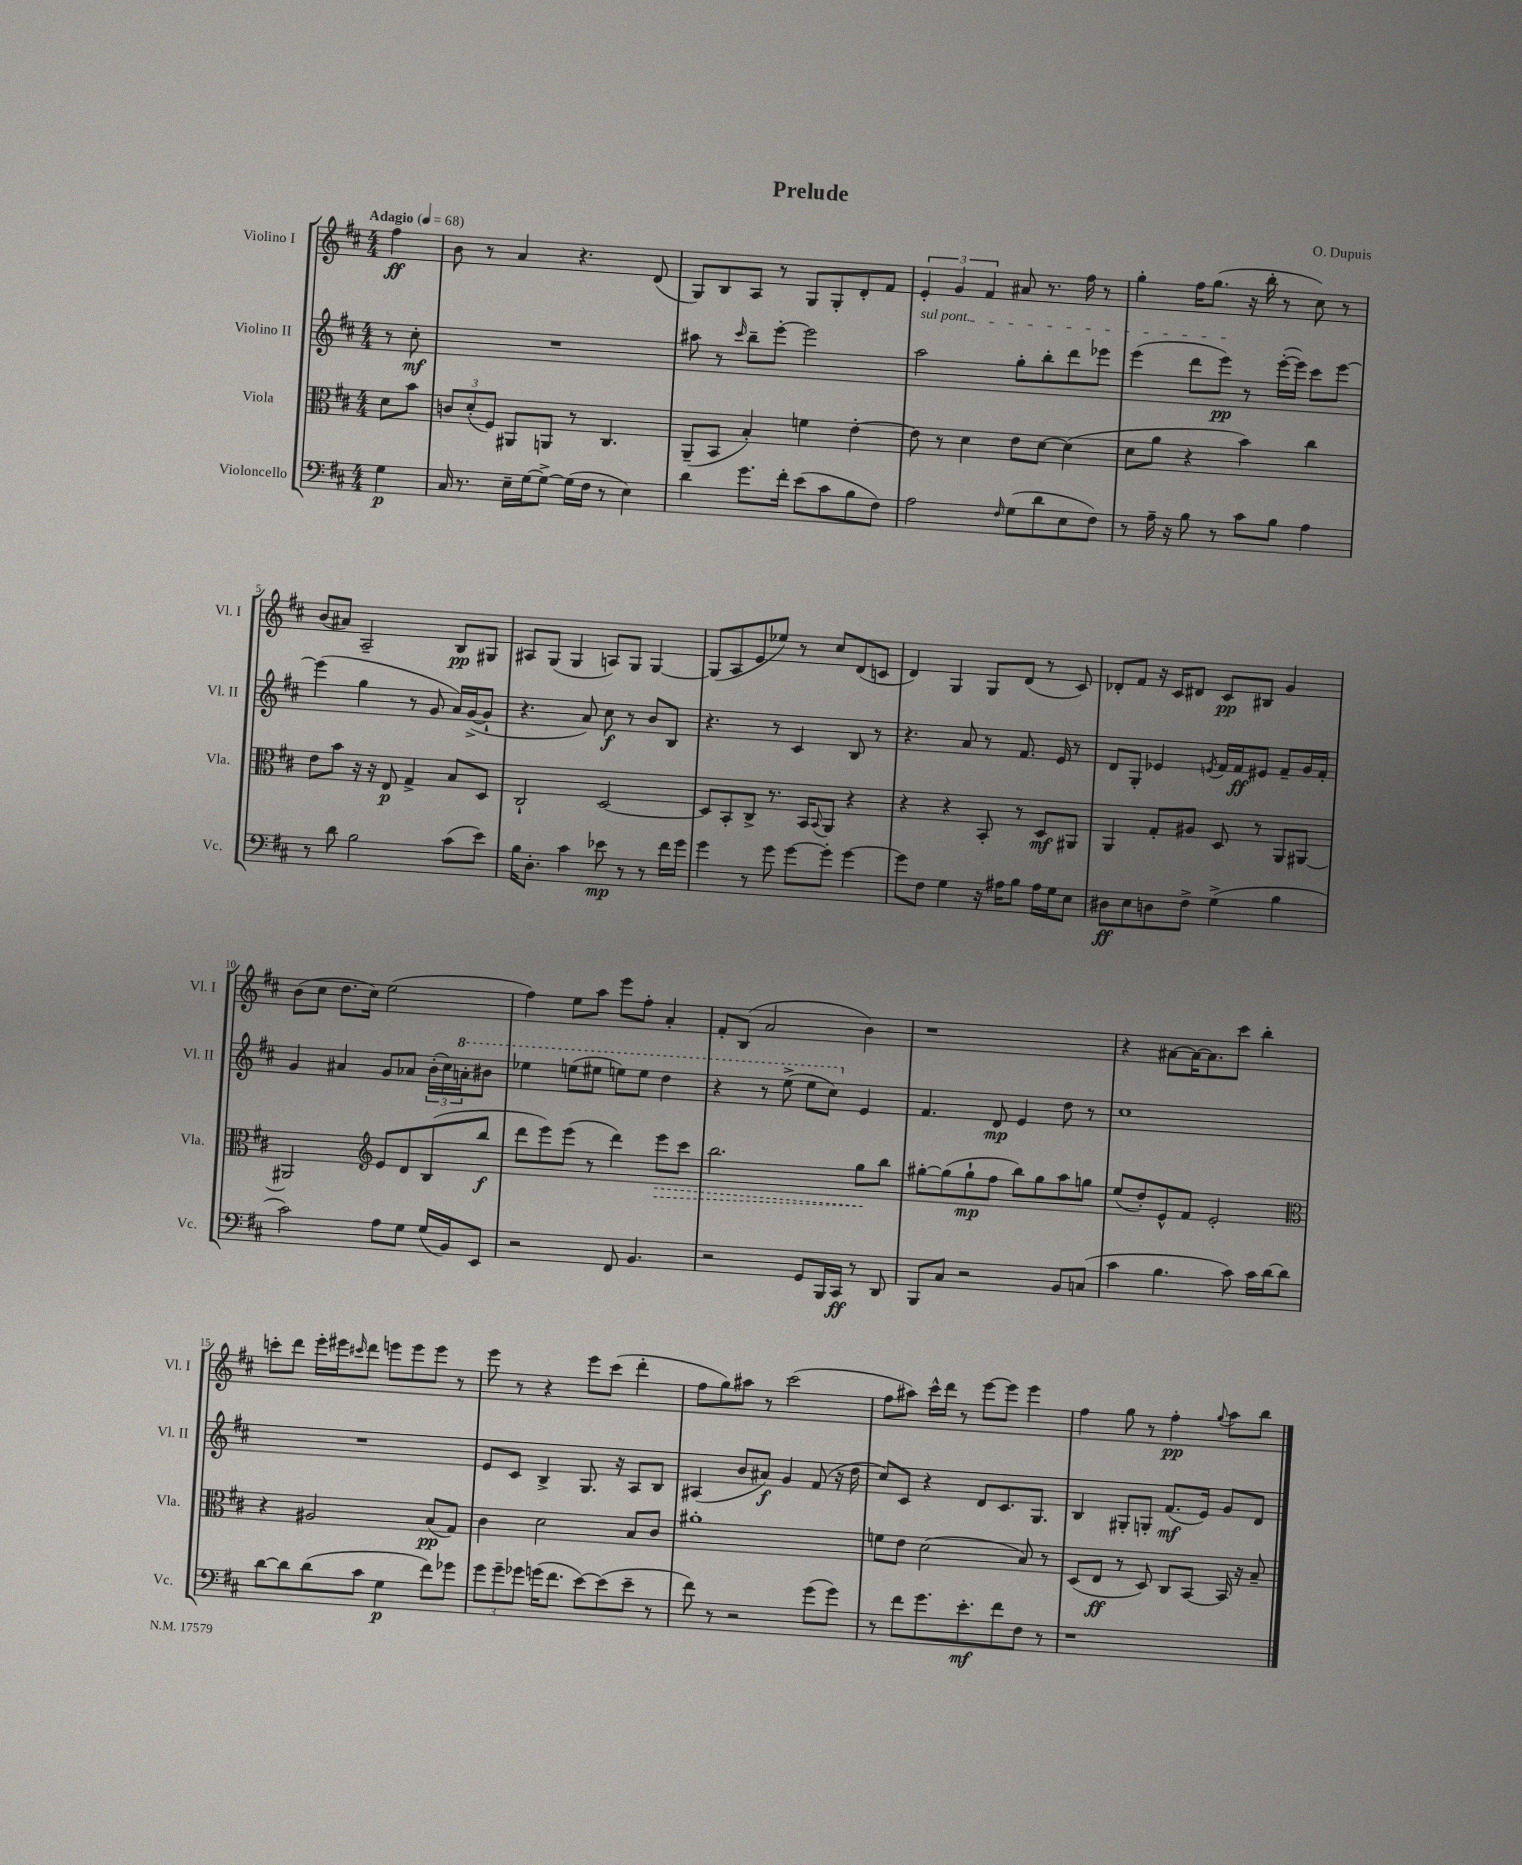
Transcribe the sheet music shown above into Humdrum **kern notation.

**kern	**dynam	**kern	**dynam	**kern	**dynam	**kern	**dynam
*part4	*part4	*part3	*part3	*part2	*part2	*part1	*part1
*staff4	*staff4	*staff3	*staff3	*staff2	*staff2	*staff1	*staff1
*I"Violoncello	*	*I"Viola	*	*I"Violino II	*	*I"Violino I	*
*I'Vc.	*	*I'Vla.	*	*I'Vl. II	*	*I'Vl. I	*
*clefF4	*	*clefC3	*	*clefG2	*	*clefG2	*
*k[f#c#]	*	*k[f#c#]	*	*k[f#c#]	*	*k[f#c#]	*
*M4/4	*	*M4/4	*	*M4/4	*	*M4/4	*
*MM68	*	*MM68	*	*MM68	*	*MM68	*
=	=	=	=	=	=	=	=
!	!	!	!	!	!	!LO:TX:a:B:t=Adagio	!
4G\	p	8d\L	.	8r	.	4ff#\	ff
.	.	8b\J	.	8cc#'\	mf	.	.
=1	=1	=1	=1	=1	=1	=1	=1
16C#/	.	12cn/L	.	1r	.	8b\	.
8.r	.	.	.	.	.	.	.
.	.	(12d'/	.	.	.	.	.
.	.	.	.	.	.	8r	.
.	.	12F#/J)	.	.	.	.	.
16E~\LL	.	8AA#X/L	.	.	.	4a/	.
[16G\J	.	.	.	.	.	.	.
8G^\J_	.	8AAn/J	.	.	.	.	.
(16G\LL]	.	8r	.	.	.	4.r	.
16F#\JJ	.	.	.	.	.	.	.
8r	.	4.C#/	.	.	.	.	.
4E\)	.	.	.	.	.	.	.
.	.	.	.	.	.	(8d/	.
=2	=2	=2	=2	=2	=2	=2	=2
4d\	.	(8AA~/L	.	8aa#X\	.	8G/L)	.
.	.	8BB/J	.	8r	.	8B/	.
.	.	.	.	16qqccc#/	.	.	.
8.g\L	.	4B'/)	.	8bb~\L	.	8A/J	.
.	.	.	.	[8eee'\J	.	8r	.
16f#'\Jk	.	.	.	.	.	.	.
(8e\L	.	4fn\	.	2eee\]	.	8G/L	.
8c#\	.	.	.	.	.	8G'/	.
8B\	.	[4e'\	.	.	.	8d'/	.
8F#\J)	.	.	.	.	.	8f#/J	.
=3	=3	=3	=3	=3	=3	=3	=3
!	!	!	!	!LO:TX:a:i:t=sul pont.	!	!	!
2A\	.	8e\]	.	2aa\	.	6e'/	.
.	.	8r	.	.	.	.	.
.	.	.	.	.	.	6g/	.
.	.	4d\	.	.	.	.	.
.	.	.	.	.	.	6f#/	.
16qqF#/	.	.	.	.	.	.	.
(8G\L	.	8e\L	.	8gg'\L	.	8a#X/	.
8d\	.	[8d\J	.	8bb'\	.	8.r	.
8E\	.	(4d\]	.	8ddd\	.	.	.
.	.	.	.	.	.	16ff#\	.
8F#\J)	.	.	.	8eee-X\J	.	8r	.
=4	=4	=4	=4	=4	=4	=4	=4
8r	.	8d\L	.	(4eee\	.	4gg'\	.
16A~\	.	8a\J	.	.	.	.	.
16r	.	.	.	.	.	.	.
8B\	.	4r	.	8ddd\L	.	16ff#\KL	.
.	.	.	.	.	.	(8.gg\J	.
8r	.	.	.	8eee\J)	pp	.	.
8c#\L	.	4b\)	.	8r	.	16r	.
.	.	.	.	.	.	16bb'\	.
8B\J	.	.	.	([16eee'\LL	.	8r	.
.	.	.	.	16eee\JJ])	.	.	.
4A\	.	4cc#\	.	8ccc#\L	.	8cc#\)	.
.	.	.	.	[8eee\J	.	8r	.
!!LO:LB:g=z
=5	=5	=5	=5	=5	=5	=5	=5
8r	.	8e\L	.	(4eee\]	.	(8b/L	.
8d\	.	8b\J	.	.	.	8a#X/J)	.
2B\	.	16r	.	4gg\	.	2A~/	.
.	.	16r	.	.	.	.	.
.	.	8E/	p	.	.	.	.
.	.	4G^/	.	8r	.	.	.
.	.	.	.	8g/	.	.	.
(8c#\L	.	8B/L	.	16a/LL)	.	8B/L	pp
.	.	.	.	([16g^/J	.	.	.
8e\J)	.	8D/J	.	8g`/J]	.	8G#X/J	.
=6	=6	=6	=6	=6	=6	=6	=6
16B\KL	.	2C#`/	.	4.r	.	8A#X/L	.
8.D'\J	.	.	.	.	.	.	.
.	.	.	.	.	.	(8G/J	.
4c#\	.	.	.	.	.	4G/	.
.	.	.	.	8a/)	.	.	.
8e-X\	mp	[2D/	.	8cc#\	f	8An/L)	.
8r	.	.	.	8r	.	8G/J	.
8r	.	.	.	8b/L	.	[4G/	.
16f#\LL	.	.	.	8B/J	.	.	.
16g\JJ	.	.	.	.	.	.	.
=7	=7	=7	=7	=7	=7	=7	=7
4g\	.	8D/L]	.	4.r	.	(8G/L]	.
.	.	8BB'/	.	.	.	8A/	.
8r	.	8C#^/J	.	.	.	8e/	.
8g\	.	8.r	.	8r	.	8ee-X/J)	.
[8g\L	.	.	.	4c#/	.	8r	.
.	.	16BB/KL	.	.	.	.	.
.	.	8qqBB/	.	.	.	.	.
8g'\J]	.	8AA/J	.	.	.	8cc#/L	.
[4g\	.	4r	.	8B/	.	(8d/	.
.	.	.	.	8r	.	8cn/J	.
=8	=8	=8	=8	=8	=8	=8	=8
8g\L]	.	4r	.	4.r	.	4d/)	.
8F#\J	.	.	.	.	.	.	.
4G\	.	4r	.	.	.	4G/	.
.	.	.	.	8a/	.	.	.
16r	.	8BB'/	.	8r	.	8G/L	.
16A#X\KL	.	.	.	.	.	.	.
8B\J	.	8r	.	8.f#/	.	(8d/J	.
16A#\LL	.	8D/L	mf	.	.	8r	.
16G\J	.	.	.	16e/	.	.	.
8E\J	.	8AA#X/J	.	8r	.	8c#/)	.
=9	=9	=9	=9	=9	=9	=9	=9
8D#X\L	ff	4AA/	.	8d/L	.	8d-X'/L	.
8E\	.	.	.	8G'/J	.	8f#/J	.
8Dn\	.	8G'/L	.	4e-X/	.	16r	.
.	.	.	.	.	.	16c#/KL	.
8F#^\J	.	8A#X/J	.	.	.	8d#X/J	.
.	.	.	.	8qen/	.	.	.
(4G^\	.	8D/	.	16f#/LL	.	8c#/L	pp
.	.	.	.	16f#/J	ff	.	.
.	.	8r	.	8e#X/J	.	8B#X/J	.
4B\	.	8AA/L	.	8f#~/L	.	4g/	.
.	.	[8AA#X/J	.	16g/L	.	.	.
.	.	.	.	16f#'/JJ	.	.	.
!!LO:LB:g=z
=10	=10	=10	=10	=10	=10	=10	=10
2c#\)	.	2AA#X/]	.	4g/	.	(8b\L	.
.	.	.	.	.	.	8cc#\J	.
.	.	.	.	4a#X/	.	8.dd\L	.
.	.	.	.	.	.	16cc#\Jk)	.
*	*	*clefG2	*	*	*	*	*
8A\L	.	8e/L	.	8g/L	.	(2ee\	.
8G\J	.	8d/	.	8a-X/J	.	.	.
(16G/LL	.	(8B/	.	(24b'\LL	.	.	.
.	.	.	.	24cc#\)	.	.	.
16BB/J)	.	.	.	.	.	.	.
*	*	*	*	*8va	*	*	*
.	.	.	.	24aan'\J	.	.	.
8EE/J	.	8bb/J	f	8bb#X\J	.	.	.
=11	=11	=11	=11	=11	=11	=11	=11
2r	.	8ddd\L	.	4eee-X\	.	4ff#\)	.
.	.	8eee\)	.	.	.	.	.
.	.	(8eee\J	.	(8eeen\L	.	8ee\L	.
.	.	8r	.	8eee#X\J	.	8aa\J	.
8FF#/	.	4ddd\)	.	8eeen\L)	.	8eee\L	.
4.BB/	.	.	.	8eee\J	.	8ff#'\J	.
!	!	!	!LO:HP:b	!	!	!	!
.	.	8eee\L	>	4ddd\	.	4a'/	.
.	.	8ccc#\J	.	.	.	.	.
=12	=12	=12	=12	=12	=12	=12	=12
2r	.	2.bb\	.	4r	.	8f#'/L	.
.	.	.	.	.	.	(8B/J	.
.	.	.	.	8r	.	2a/	.
.	.	.	.	(8eee^\	.	.	.
8GG/L	.	.	.	8eee\L	.	.	.
16BBB/L	.	.	.	8ccc#\J)	.	.	.
16CC#/JJ	ff	.	.	.	.	.	.
*	*	*	*	*X8va	*	*	*
8r	.	8gg\L	.	4e/	.	4b\)	.
8DD/	.	8bb\J	]	.	.	.	.
=13	=13	=13	=13	=13	=13	=13	=13
8BBB/L	.	[8gg#X'\L	.	4.f#/	.	1r	.
8C#/J	.	(8gg#\]	.	.	.	.	.
2r	.	8gg#`\	mp	.	.	.	.
.	.	8ff#\J	.	8d/	mp	.	.
.	.	8bb\L)	.	4e/	.	.	.
.	.	8gg#\	.	.	.	.	.
8BB/L	.	8aa\	.	8dd\	.	.	.
(8Cn/J	.	8ggn\J	.	8r	.	.	.
=14	=14	=14	=14	=14	=14	=14	=14
4c#\	.	(8ee/L	.	1cc#	.	4r	.
.	.	8dd'/)	.	.	.	.	.
4.B\	.	8e^^/	.	.	.	[8a#X\L	.
.	.	8f#/J	.	.	.	16a#\K_	.
.	.	.	.	.	.	8.a#\]	.
.	.	2e'/	.	.	.	.	.
8c#\)	.	.	.	.	.	8ccc#\J	.
16c#\LL	.	.	.	.	.	4bb'\	.
[16d\J	.	.	.	.	.	.	.
8d\J]	.	.	.	.	.	.	.
!!LO:LB:g=z
=15	=15	=15	=15	=15	=15	=15	=15
*	*	*clefC3	*	*	*	*	*
[8d\L	.	4r	.	1r	.	8cccn'\L	.
8d\]	.	.	.	.	.	8ddd\J	.
(8d\	.	2A#X/	.	.	.	16eee'\LL	.
.	.	.	.	.	.	16eee#X\J	.
.	.	.	.	.	.	16qqccc#X/	.
8c#\J	.	.	.	.	.	8ddd\J	.
4G\	p	.	.	.	.	8eeen\L	.
.	.	.	.	.	.	8eee\	.
8f#\L)	.	(8B/L	pp	.	.	8eee\J	.
8g-X\J	.	8G/J)	.	.	.	8r	.
=16	=16	=16	=16	=16	=16	=16	=16
12g\L	.	4c#\	.	8e/L	.	8eee\	.
12g~\	.	.	.	.	.	.	.
.	.	.	.	8c#/J	.	8r	.
12g-X\J	.	.	.	.	.	.	.
(16gn\KL	.	2d\	.	4B^/	.	4r	.
8.f#\J	.	.	.	.	.	.	.
[8e\L)	.	.	.	8.G/	.	8eee\L	.
(8e\]	.	.	.	.	.	(8ccc#\J	.
.	.	.	.	16r	.	.	.
8e~\J	.	8B/L	.	8A/L	.	4ddd'\	.
8r	.	8c#/J	.	8B/J	.	.	.
=17	=17	=17	=17	=17	=17	=17	=17
8f#\)	.	1a#X'	.	(4A#X/	.	8ff#\L	.
8r	.	.	.	.	.	8gg\)	.
2r	.	.	.	8b/L	.	8aa#X\J	.
.	.	.	.	8a#X/J)	f	8r	.
.	.	.	.	4g/	.	(2ccc#\	.
(8g\L	.	.	.	(8f#/	.	.	.
8g\J)	.	.	.	16r	.	.	.
.	.	.	.	16dd\	.	.	.
=18	=18	=18	=18	=18	=18	=18	=18
8r	.	8fn\L	.	8cc#/L)	.	8ff#\L	.
8f#\L	.	8e\J	.	8c#/J	.	8aa#X\J)	.
8.g\	.	(2d\	.	4r	.	16ccc#^^\LL	.
.	.	.	.	.	.	16ddd\JJ	.
.	.	.	.	.	.	8r	.
8.e'\	mf	.	.	.	.	.	.
.	.	.	.	8d/L	.	[8eee\L	.
8f#\	.	.	.	8.c#/	.	8eee\J]	.
8F#\J	.	8B/)	.	.	.	4eee\	.
.	.	.	.	8.G/J	.	.	.
8r	.	8r	.	.	.	.	.
=19	=19	=19	=19	=19	=19	=19	=19
1r	.	(8D/L	.	4B/	.	4ff#\	.
.	.	8E/J	ff	.	.	.	.
.	.	8r	.	8G#X'/L	.	8gg\	.
.	.	8D/)	.	8Gn'/J	.	8r	.
.	.	8C#/L	.	(8.f#/L	mf	4ff#'\	pp
.	.	[8BB/J	.	.	.	.	.
.	.	.	.	16e/Jk)	.	.	.
.	.	.	.	.	.	8qqgg/	.
.	.	16BB/]	.	8g/L	.	8aa\L	.
.	.	16r	.	.	.	.	.
.	.	8B~/	.	8d/J	.	8bb\J	.
==	==	==	==	==	==	==	==
*-	*-	*-	*-	*-	*-	*-	*-
